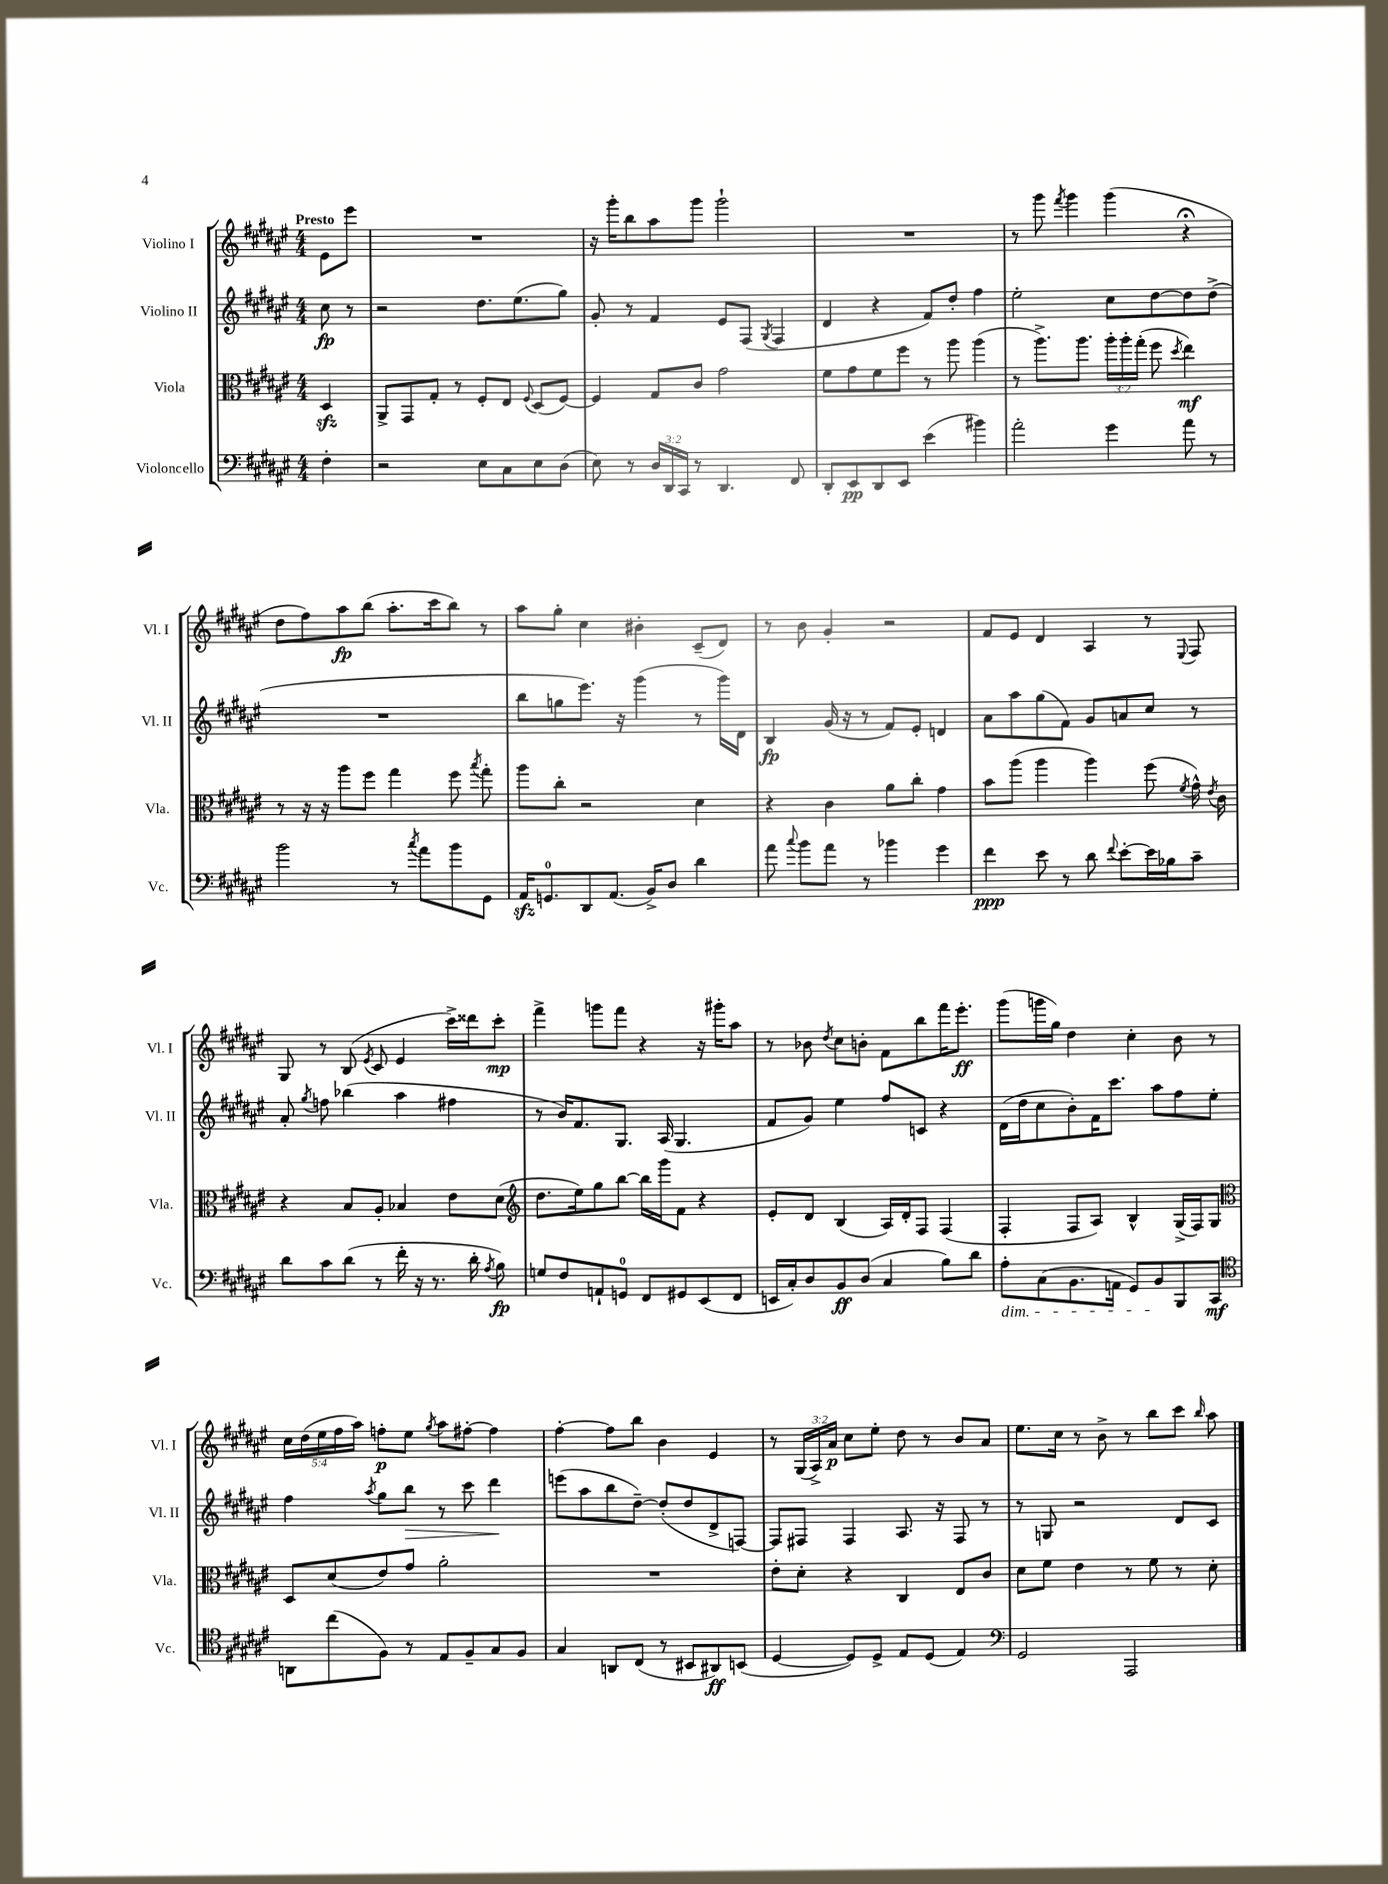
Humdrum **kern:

**kern	**kern	**kern	**kern
*staff4	*staff3	*staff2	*staff1
*clefF4	*clefC3	*clefG2	*clefG2
*k[f#c#g#d#a#e#]	*k[f#c#g#d#a#e#]	*k[f#c#g#d#a#e#]	*k[f#c#g#d#a#e#]
*M4/4	*M4/4	*M4/4	*M4/4
4F#'\	4D#/	8cc#\	8e#\L
.	.	8r	8eee#\J
=	=	=	=
2r	8AA#^/L	2r	1r
.	8GG#/	.	.
.	8G#'/J	.	.
.	8r	.	.
8E#\L	8F#'/L	8.dd#\L	.
8C#\	8E#/J	.	.
.	.	(8.ee#\	.
.	8qqF#/	.	.
8E#\	(8D#/L	.	.
(8D#\J	[8F#/J)	8gg#\J)	.
=	=	=	=
8E#\)	4F#/]	8g#'/	16r
.	.	.	16ggg#'\LK
8r	.	8r	8bb\
24D#/LL	8G#/L	4f#/	8aa#\
24DD#/	.	.	.
24CC#/JJ	.	.	.
8r	8c#/J	.	8ggg#\J
4.DD#/	2g#\	8e#/L	2ggg#`\
.	.	(8F#/J	.
.	.	8qG#/	.
.	.	4F#/	.
8FF#/	.	.	.
=	=	=	=
8DD#'/L	8f#\L	4d#/	1r
8EE#/	8g#\	.	.
8DD#/	8f#\	4r	.
8EE#/J	8ff#\J	.	.
(4e#\	8r	8f#/L)	.
.	8aa#\	8dd#'/J	.
4b#\)	(4aa#\	4ff#\	.
=	=	=	=
2a#'\	8r	2ee#'\	8r
.	8.aa#^\L)	.	8ggg#\
.	.	.	8qfff#/
.	.	.	4ggg#\
.	8.aa#\J	.	.
4g#\	24aa#'\LL	8cc#\L	(4ggg#\
.	24aa#'\	.	.
.	(24gg#'\JJ	.	.
.	8ff#\	[8dd#\	.
.	8qdd#/	.	.
8a#\	4ee#\)	8dd#\]	4r;
8r	.	(8dd#^\J	.
=	=	=	=
2b\	8r	1r	8dd#\L
.	16r	.	8ff#\)
.	16r	.	.
.	8aa#\L	.	8aa#\
.	8ff#\J	.	(8bb\J
8r	4gg#\	.	8.aa#'\L
8qcc#/	.	.	.
8a#\L	.	.	.
.	.	.	16ccc#\k
8b\	8ff#\	.	8bb\J)
.	8qbb/	.	.
8GG#\J	8gg#'\	.	8r
=	=	=	=
16AA#/LK	8aa#\L	8bb\L	8aa#\L
8.GG/	.	.	.
.	8cc#'\J	8gg\	8gg#'\J
8DD#/	2r	8.eee#\J)	4cc#\
(8.AA#/J	.	.	.
.	.	16r	.
.	.	(4ggg#\	4b#'\
16BB^/LK)	.	.	.
8D#/J	.	.	.
4d#\	4d#\	8r	(8c#~/L
.	.	16ggg#\LL)	8d#/J)
.	.	16d#\JJ	.
=	=	=	=
8a#\	4r	4B/	8r
8qqcc#/	.	.	.
8b\L	.	.	8b\
8a#\J	4c#\	(16g#/	4g#'/
.	.	16r	.
8r	.	8r	.
4b-\	8a#\L	8f#/L)	2r
.	8cc#'\J	8e#'/J	.
4g#\	4g#\	4d/	.
=	=	=	=
4f#\	8b\L	8a#\L	8f#/L
.	(8aa#\J	8aa#\	8e#/J
8e#\	4aa#\	(8gg#\	4d#/
8r	.	8f#\J)	.
8d#\	4aa#\)	8g#/L	4A#/
8qqf#/	.	.	.
[8e#'\L	.	8a/	.
16e#\]L	(8ff#\	8cc#/J	8r
16B-\J	.	.	.
.	8qf#/	.	8qqE#/
8c#~\J	16g#^^\)	8r	8F#/
.	8qe#/	.	.
.	16c#\	.	.
=	=	=	=
8d#\L	4r	8a#'/	8G#/
.	.	8qgg#/	.
8c#\	.	8ff\	8r
(8d#\J	8B/L	(4bb-\	(8B/
.	.	.	8qe#/
8r	8A#'/J	.	8c#/
16f#'\	4B-/	4aa#\	4e#/
16r	.	.	.
8.r	.	.	.
.	8e#\L	4ff#\	16ccc#^\LL)
16d#'\	.	.	16ddd##\J
8qA#/	.	.	.
8B\)	(8d#\J	.	8ccc#'\J
=	=	=	=
*	*clefG2	*	*
8G/L	8.dd#\L	8r	4fff#^\
8F#/	.	16b/LK)	.
.	16ee#\k)	8.f#/	.
8AA`/	8gg#\	.	8ggg\L
8GG/J	[8bb\J	8.G#/J	8fff#\J
8FF#/L	16bb\]LL	.	4r
.	16ggg#\J	(16A#/	.
8GG#/	8f#\J	4.G#/	.
(8EE#/	4r	.	16r
.	.	.	16ggg#'\LK
8FF#/J	.	.	8aa#\J
=	=	=	=
16EE/LL	8e#'/L	8f#/L	8r
16C#'/J)	.	.	.
8D#/	8d#/J	8g#/J)	8b-\
.	.	.	8qdd#/
8BB/	(4B/	4ee#\	8cc#\L
(8D#/J	.	.	8b'\J
4C#/	16A#/LL)	8ff#/L	8f#\L
.	16d#'/J	.	.
.	8F#/J	8c/J	8bb\
8B\L)	(4F#/	4r	16fff#\K
.	.	.	8.eee#'\J
8d#\J	.	.	.
=	=	=	=
8A#'\L	4F#'/	(16d#\LL	(8ggg#\L
.	.	16dd#\J	.
(8C#\	.	8cc#\	16ggg\L
.	.	.	16gg#\JJ)
8.BB\	8F#/L	8b'\)	4dd#\
.	8A#/J)	16f#\K	.
16AA\Jk	.	8.ccc#\J	.
8GG#/L)	4B^^/	.	4cc#'\
8BB/	.	8aa#\L	.
8BBB/	(16G#^/LL	8ff#\	8b\
.	16F#/J)	.	.
8CC#/J	8G#/J	8ee#'\J	8r
=	=	=	=
*clefC4	*clefC3	*	*
8AA\L	8D#/L	4ff#\	20cc#\LL
.	.	.	(20dd#\
.	.	.	20ee#\
(8cc#\	(8d#/	.	.
.	.	.	20ff#\
.	.	.	20aa#\JJ)
.	.	8qaa#/	.
8F#\J)	8e#/)	8gg#\L	8ff'\L
8r	8g#/J	8bb\J	8ee#\J
.	.	.	8qgg#/
8E#/L	2a#'\	8r	8aa#\L
8F#~/	.	8ccc#\	[8ff#'\J
8G#/	.	4ddd#\	4ff#\]
8F#/J	.	.	.
=	=	=	=
4G#/	1r	(8eee\L	[4ff#'\
.	.	8aa#\	.
8AA/L	.	8bb\	8ff#\]L
(8C#/J	.	[8dd#~\J)	8bb\J
8r	.	(8dd#'/]L	4b\
8BB#/L	.	8dd#/	.
8AA#/)	.	8d#^/	4e#/
(8BB/J	.	[8F/J)	.
=	=	=	=
[4D#/	8e#'\L	8F/]L	8r
.	8d#'\J	8F#/J	(24G#/LL
.	.	.	24A#^/)
.	.	.	24a#/JJ
8D#/]L)	4r	4F#/	8cc#\L
8D#^/J	.	.	8ee#'\J
8E#/L	4C#/	8.A#/	8dd#\
(8D#/J	.	.	8r
.	.	16r	.
4E#/)	8E#/L	8F#/	8b/L
.	8c#/J	8r	8a#/J
=	=	=	=
*clefF4	*	*	*
2GG#/	8d#\L	8r	8.ee#\L
.	8f#\J	8G/	.
.	.	.	16cc#\Jk
.	4e#\	2r	8r
.	.	.	8b^\
2AAA#/	8r	.	8r
.	8f#\	.	8bb\L
.	8r	8d#/L	8ccc#\J
.	.	.	16qqbb/
.	8d#'\	8c#/J	8aa#\
==	==	==	==
*-	*-	*-	*-
